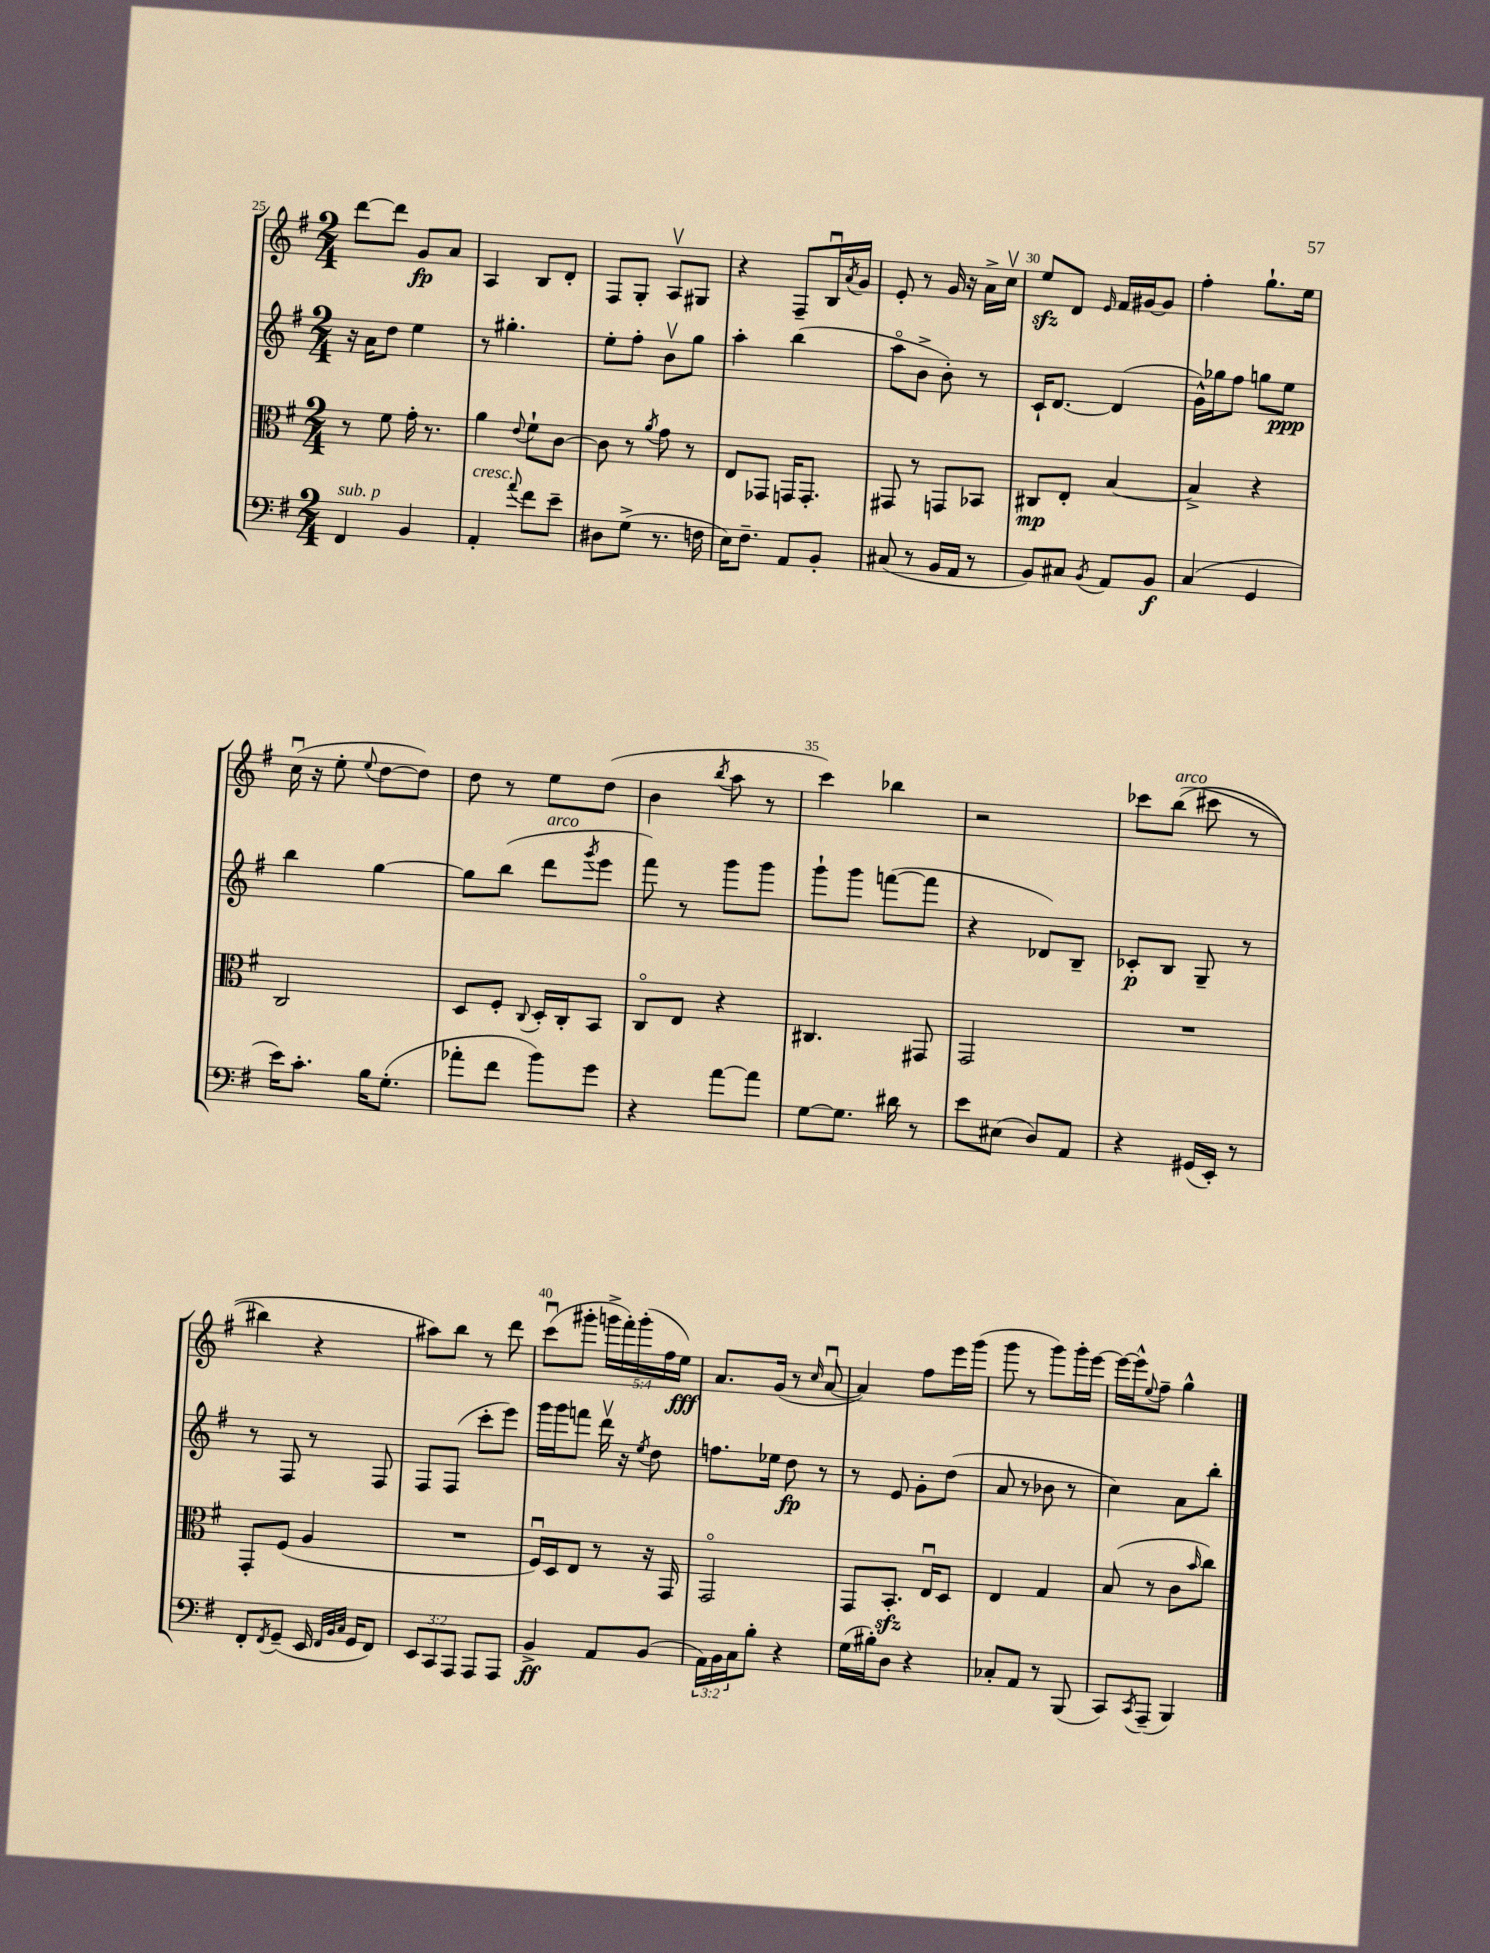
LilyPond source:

<<
\new StaffGroup <<
\new Staff = "s0" {
    \clef treble \key g \major \numericTimeSignature \time 2/4 \override Staff.TupletNumber.text = #tuplet-number::calc-fraction-text
    d'''8~ d'''8 g'8\fp a'8 |
    a4 b8 d'8-. |
    fis8 g8-. a8\upbow gis8 |
    r4 fis8-- b16\downbow \acciaccatura { a'8 } g'16 |
    e'8-. r8 g'16 r16 a'16-> c''16\upbow |
    e''8\sfz d'8 \grace { e'16 } fis'16 gis'16~ gis'8 |
    fis''4-. g''8.-! e''16 |
    c''16\downbow( r16 e''8-. \appoggiatura { e''8 } d''8~ d''8) |
    d''8 r8 e''8 d''8( |
    b'4 \acciaccatura { b''8 } a''8 r8 |
    c'''4) bes''4 |
    r2 |
    ces'''8 b''8^\markup { \italic "arco" }(\( cis'''8 r8 |
    bis''4) r4 |
    ais''8\) b''8 r8 d'''8 |
    c'''8\downbow( gis'''8-. \tuplet 5/4 { g'''16-> fis'''16-.) g'''16-.( fis''16 e''16\fff) } |
    a'8. g'16( r8 \grace { c''16 } a'8~\downbow |
    a'4) fis''8 e'''16 g'''16( |
    g'''8 r8 g'''8) g'''16-. e'''16~ |
    e'''16~ e'''16-^ \appoggiatura { e''8 } fis''8-- g''4-^ \bar "|." |
}
\new Staff = "s1" {
    \clef treble \key g \major \numericTimeSignature \time 2/4
    r16 a'16 d''8 e''4 |
    r8 gis''4.-. |
    e''8-. fis''8-. b'8\upbow g''8 |
    a''4-. b''4( |
    a''8\flageolet b'8-> b'8-.) r8 |
    c'16-! d'8.~ d'4( |
    g'16-^) ges''16 fis''8 g''8 e''8\ppp |
    b''4 g''4~ |
    g''8 b''8( d'''8^\markup { \italic "arco" } \acciaccatura { g'''8 } e'''8 |
    fis'''8) r8 g'''8 g'''8 |
    g'''8-! g'''8 f'''8~( f'''8 |
    r4 des'8) b8-- |
    ces'8-.\p b8 g8-- r8 |
    r8 fis8 r8 fis8 |
    fis8 fis8( c'''8-. e'''8) |
    g'''16 g'''16 f'''8 d'''16\upbow r16 \acciaccatura { e''8 } d''8 |
    f''8. ees''16 d''8\fp r8 |
    r8 e'8 g'8-. d''8( |
    a'8 r8 bes'8 r8 |
    c''4) a'8 b''8-. \bar "|." |
}
\new Staff = "s2" {
    \clef alto \key g \major \numericTimeSignature \time 2/4
    r8 fis'8 g'16-. r8. |
    a'4 \appoggiatura { e'8 } fis'8-! c'8~ |
    c'8 r8 \acciaccatura { a'8 } g'8 r8 |
    e8 ges,8 g,16 g,8.-. |
    gis,8 r8 g,8 bes,8 |
    cis8\mp e8-. b4~ |
    b4-> r4 |
    c2 |
    d8 fis8-. \appoggiatura { c8 } d16-. c16-. b,8 |
    c8\flageolet e8 r4 |
    cis4. gis,8 |
    g,2 |
    R2 |
    g,8-. fis8( a4 |
    R2 |
    fis16\downbow) d16 e8 r8 r16 g,16 |
    g,2\flageolet |
    g,8 b,8.-.\sfz e16\downbow d8 |
    e4 g4 |
    b8( r8 c'8 \grace { b'16 } c''8) \bar "|." |
}
\new Staff = "s3" {
    \clef bass \key g \major \numericTimeSignature \time 2/4 \override Staff.TupletNumber.text = #tuplet-number::calc-fraction-text
    fis,4^\markup { \italic "sub. p" } b,4 |
    a,4-.^\markup { \italic "cresc." } \appoggiatura { a'8 } fis'8 e'8-- |
    dis8 g8->( r8. f16 |
    e16) fis8.-- a,8 b,8-. |
    cis8( r8 b,16 a,16 r8 |
    b,8) cis8 \acciaccatura { b,8 } a,8 b,8\f |
    c4( g,4 |
    e'16) c'8.-. b16 g8.-.( |
    aes'8-. fis'8 b'8) g'8 |
    r4 a'8~ a'8 |
    g8~ g8. dis'16 r8 |
    e'8 eis8( d8) a,8 |
    r4 gis,16( e,16-.) r8 |
    fis,8-. \acciaccatura { fis,8 } g,8--( e,16 \grace { fis,32 b,32 c32 } g,16 fis,8) |
    \tuplet 3/2 { e,8 c,8 a,,8 } a,,8 a,,8 |
    b,4->\ff a,8 b,8( |
    \tuplet 3/2 { a,16) b,16 c16 } b8-. r4 |
    g16( bis16-.) d8 r4 |
    ces8-. a,8 r8 b,,8( |
    c,8) \acciaccatura { c,8 } a,,8--( b,,4) \bar "|." |
}
>>
>>
\layout { \context { \Score currentBarNumber = #25 \override BarNumber.break-visibility = ##(#f #t #t) barNumberVisibility = #(every-nth-bar-number-visible 5) } }
